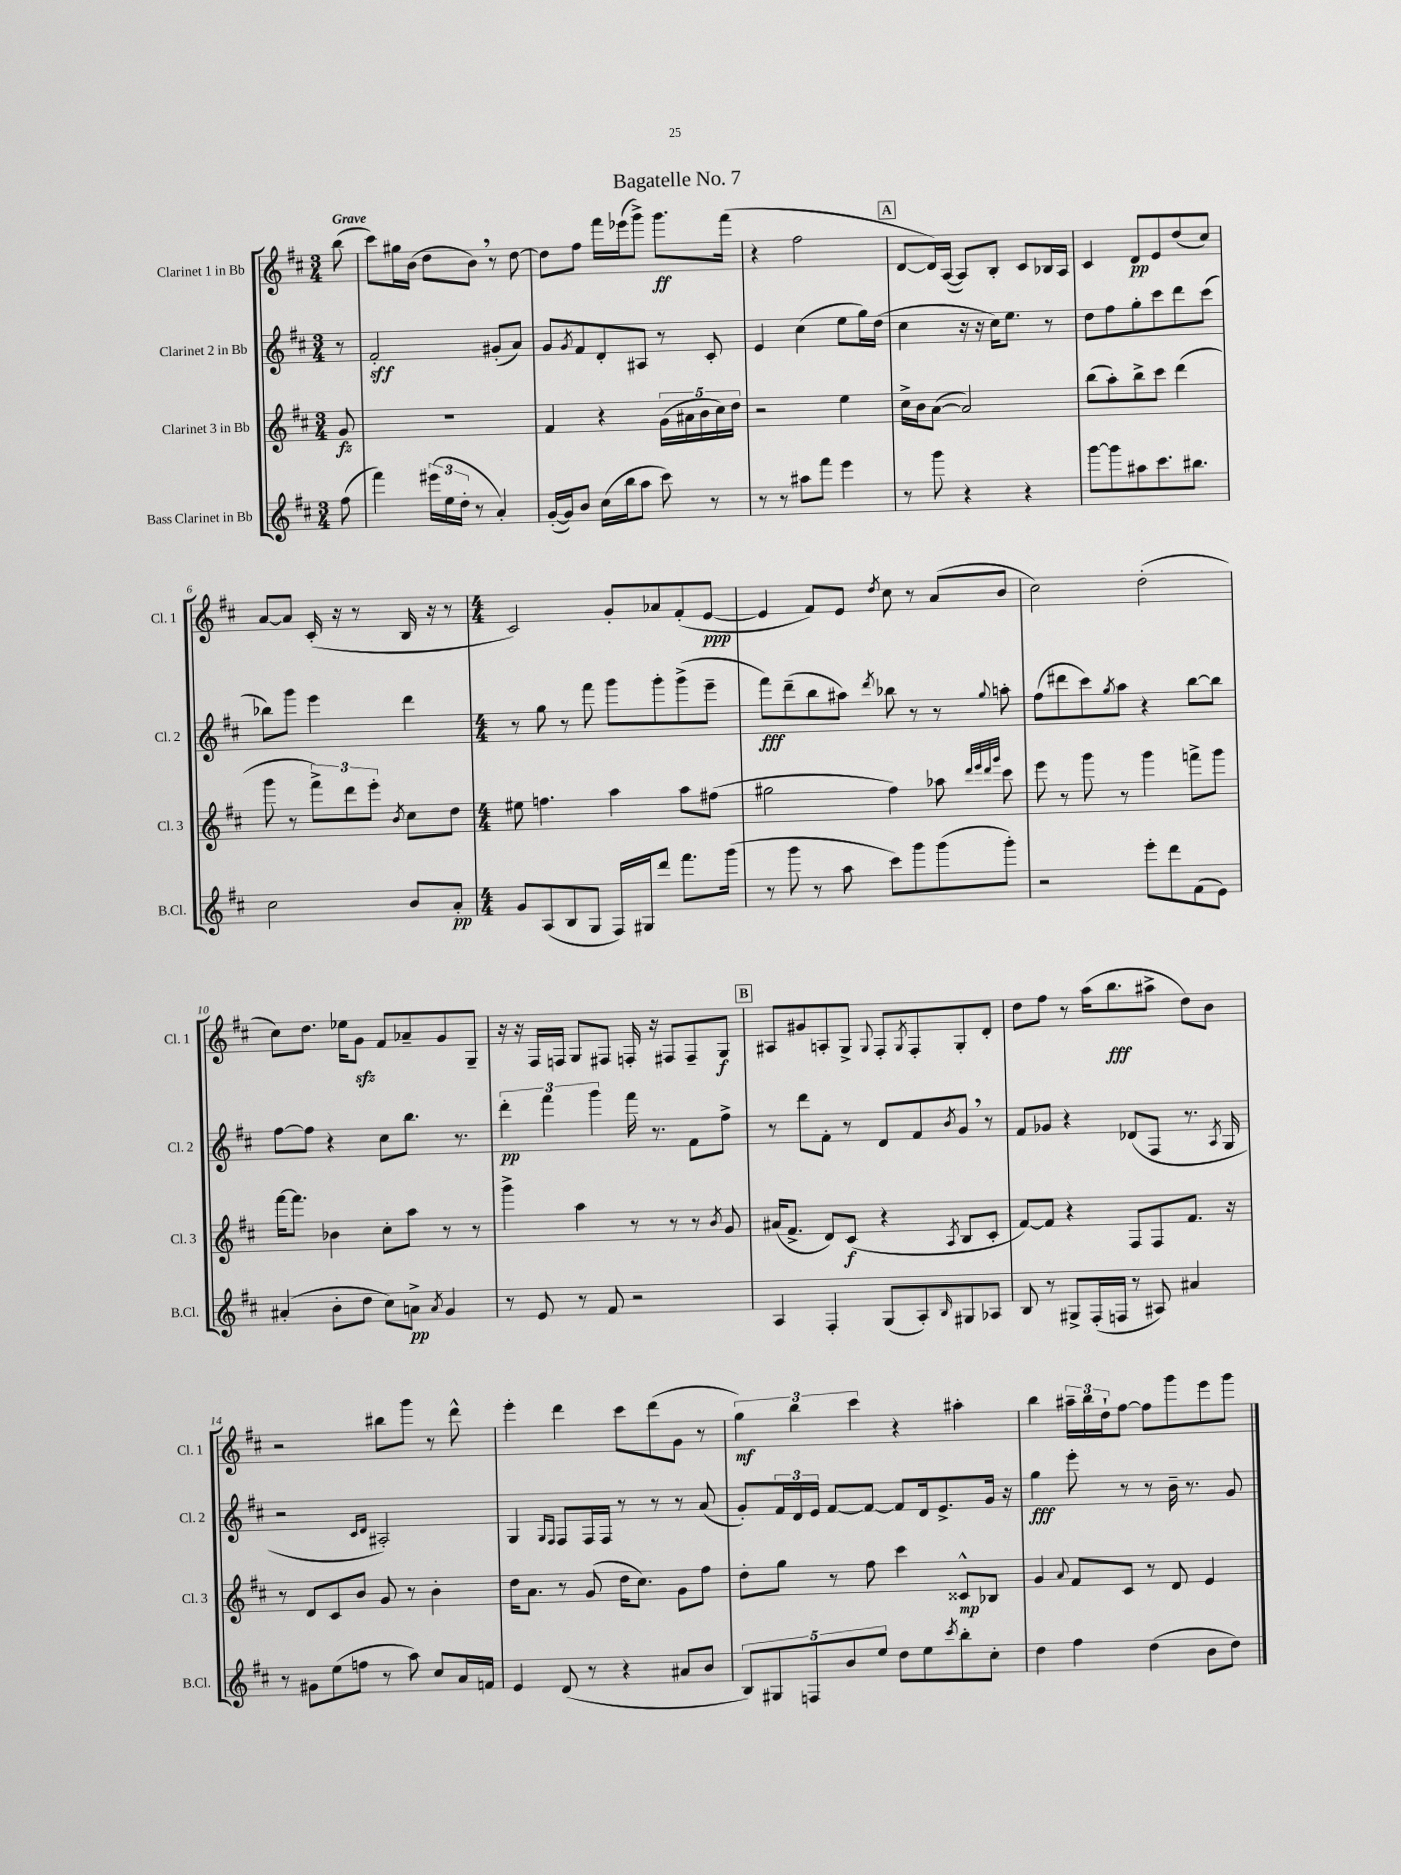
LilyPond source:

\header { title = "Bagatelle No. 7" }
<<
\new StaffGroup <<
\new Staff = "s0" \with { instrumentName = "Clarinet 1 in Bb" shortInstrumentName = "Cl. 1" } {
    \clef treble \key d \major \numericTimeSignature \time 3/4 \partial 8 \tempo "Grave"
    b''8( |
    cis'''8) gis''16 b'16( d''8 b'8) \breathe r8 d''8~ |
    d''8 fis''8 fis'''16 ees'''16( g'''8->) g'''8.\ff fis'''16( |
    r4 fis''2 |
    \mark \markup { \box "A" } d'8~ d'16) a16~( a8) b8-. cis'8 bes16 a16 |
    cis'4 d'8\pp e'8 d''8( cis''8) |
    a'8~ a'8 cis'16-.( r16 r8 b16 r16 r8 |
    \numericTimeSignature \time 4/4 cis'2) g'8-. aes'8 fis'8-.( e'8~\ppp |
    e'4 fis'8) e'8 \acciaccatura { d''8 } cis''8 r8 a'8( b'8 |
    cis''2) d''2-.( |
    cis''8) d''8. ees''16 g'8\sfz fis'8 aes'8-- g'8 g8-- |
    r16 r16 fis16 f16 g8 fis8 f16-. r16 fis8 fis8-- g8\f |
    \mark \markup { \box "B" } ais8 gis'8 a8-. g8-> \appoggiatura { g8 } fis8-. \acciaccatura { g8 } fis8-. g8-. d'8-. |
    d''8 fis''8 r8 a''16( b''8.\fff ais''8-> d''8) b'8 |
    r2 bis''8 g'''8 r8 d'''8-^ |
    e'''4-. d'''4 cis'''8 d'''8( g'8 r8 |
    \tuplet 3/2 { g''4\mf) b''4 cis'''4 } r4 ais''4-. |
    b''4 \tuplet 3/2 { ais''16-- b''16 d''16-! } fis''8~ fis''8 g'''8 e'''8 g'''8 \bar "|." |
}
\new Staff = "s1" \with { instrumentName = "Clarinet 2 in Bb" shortInstrumentName = "Cl. 2" } {
    \clef treble \key d \major \numericTimeSignature \time 3/4 \partial 8
    r8 |
    fis'2-.\sff gis'8-.( a'8) |
    g'8 \acciaccatura { g'8 } fis'8 d'8-. ais8 r8 cis'8-. |
    e'4 cis''4( e''8 g''16) d''16( |
    \mark \markup { \box "A" } cis''4 r16 r16 cis''16) e''8. r8 |
    d''8 fis''8 g''8-. cis'''8 d'''8 cis'''8( |
    bes''8) g'''8 e'''4 d'''4 |
    \numericTimeSignature \time 4/4 r8 g''8 r8 fis'''8 g'''8 g'''8-. g'''8->( e'''8-- |
    fis'''8\fff) d'''8--( b''8 ais''8) \acciaccatura { d'''8 } bes''8 r8 r8 \appoggiatura { g''8 } a''8-. |
    fis''8( dis'''8 cis'''8) \acciaccatura { g''8 } a''8 r4 b''8~ b''8 |
    fis''8~ fis''8 r4 cis''8 b''8. r8. |
    \tuplet 3/2 { d'''4-.\pp fis'''4 g'''4 } fis'''16 r8. fis'8 fis''8-> |
    \mark \markup { \box "B" } r8 d'''8 fis'8-. r8 d'8 fis'8 \acciaccatura { b'8 } g'8 \breathe r8 |
    fis'8 ges'8 r4 des'8( fis8 r8. \acciaccatura { a8 } g16 |
    r2 \grace { cis'16 d'16 } ais2-.) |
    g4 \grace { g16 fis16 } fis8 fis16 fis16 r8 r8 r8 a'8( |
    g'8-.) \tuplet 3/2 { fis'16 d'16 e'16 } fis'8~ fis'8~ fis'8 d'16 e'8.-> g'16 r16 |
    g''4\fff e'''8-. r8 r8 b'16-- r8. g'8 \bar "|." |
}
\new Staff = "s2" \with { instrumentName = "Clarinet 3 in Bb" shortInstrumentName = "Cl. 3" } {
    \clef treble \key d \major \numericTimeSignature \time 3/4 \partial 8
    g'8\fz |
    R2. |
    fis'4 r4 \tuplet 5/4 { g'16( ais'16 b'16 cis''16) d''16 } |
    r2 e''4 |
    \mark \markup { \box "A" } cis''16-> b'16 a'8~( a'2) |
    b''8( a''8-.) b''8-> cis'''8 d'''4( |
    g'''8 r8 \tuplet 3/2 { fis'''8->) d'''8 e'''8-. } \acciaccatura { b'8 } cis''8 d''8 |
    \numericTimeSignature \time 4/4 eis''8 f''4. a''4 a''8 fis''8( |
    gis''2 fis''4) aes''8 \grace { d'''32 e'''32 d'''32 g'''32 } cis'''8 |
    e'''8 r8 g'''8 r8 g'''4 f'''8-> g'''8 |
    fis'''16~ fis'''8. bes'4 cis''8-. a''8 r8 r8 |
    g'''4-> a''4 r8 r8 r8 \acciaccatura { b'8 } g'8 |
    \mark \markup { \box "B" } ais'16( fis'8.-> d'8) cis'8\f( r4 \acciaccatura { a8 } b8 cis'8-. |
    fis'8~) fis'8 r4 fis8 fis8 fis'8. r16 |
    r8 d'8 cis'8 b'8 g'8 r8 b'4-. |
    d''16 a'8. r8 g'8( d''16 cis''8.) g'8 fis''8 |
    d''8-. g''8 r8 fis''8 cis'''4 cisis'8-^\mp bes8 |
    g'4 \appoggiatura { a'8 } fis'8 cis'8 r8 d'8 e'4 \bar "|." |
}
\new Staff = "s3" \with { instrumentName = "Bass Clarinet in Bb" shortInstrumentName = "B.Cl." } {
    \clef treble \key d \major \numericTimeSignature \time 3/4 \partial 8
    fis''8( |
    fis'''4) \tuplet 3/2 { eis'''16( e''16 d''16-. } r8 a'4-.) |
    g'16~-.( g'16) b'8 cis''16( b''16 a''8 cis'''8) r8 |
    r8 r8 ais''8 fis'''8 e'''4 |
    \mark \markup { \box "A" } r8 g'''8 r4 r4 |
    g'''8~ g'''8 ais''8 cis'''8. bis''8. |
    cis''2 b'8 a'8-.\pp |
    \numericTimeSignature \time 4/4 g'8 a8( b8 g8 fis16) gis16 d'''8 fis'''8. g'''16( |
    r8 g'''8 r8 a''8 cis'''8) g'''8 g'''8( g'''8-.) |
    r2 e'''8-. d'''8 fis'8( e'8) |
    ais'4-.( b'8-. d''8 cis''8) a'8->\pp \acciaccatura { a'8 } g'4 |
    r8 e'8 r8 fis'8 r2 |
    \mark \markup { \box "B" } a4 fis4-. g8( a8-.) \grace { b16 } gis8 aes8 |
    b8 r8 gis8-> fis16-.( f16 r8 ais8) ais'4 |
    r8 gis'8 e''8( f''8 r8 a''8) cis''8 a'16 f'16 |
    e'4 d'8( r8 r4 ais'8 b'8 |
    \tuplet 5/4 { b8) gis8 f8 b'8 e''8 } d''8 e''8 \acciaccatura { cis'''8 } b''8-. cis''8-. |
    d''4 fis''4 d''4( b'8 d''8) \bar "|." |
}
>>
>>
